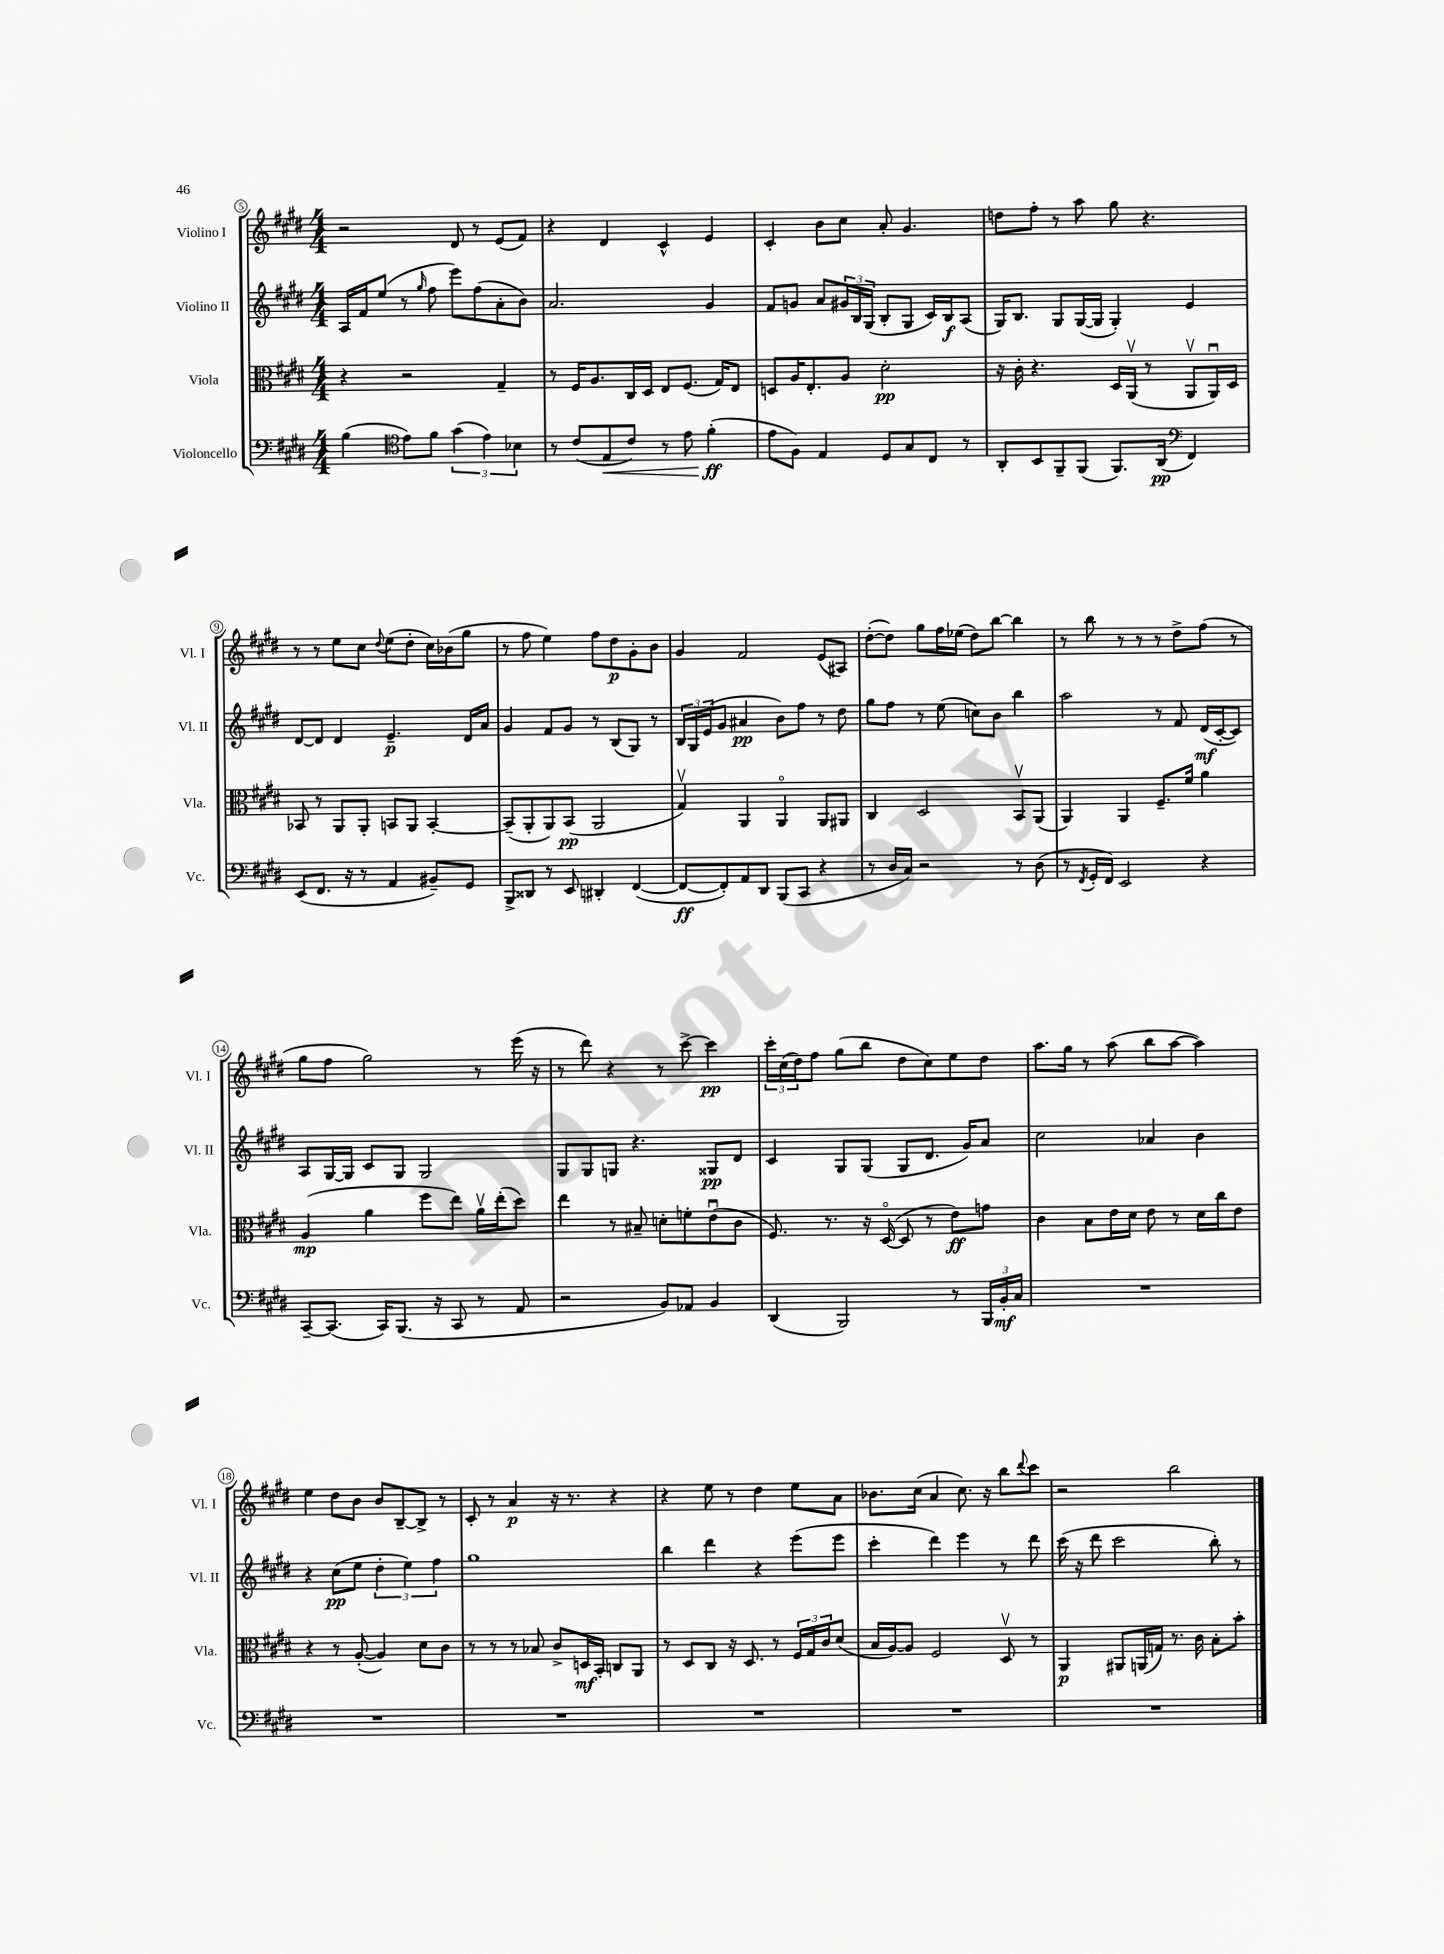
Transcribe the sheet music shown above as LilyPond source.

<<
\new StaffGroup <<
\new Staff = "s0" \with { instrumentName = "Violino I" shortInstrumentName = "Vl. I" } {
    \clef treble \key e \major \numericTimeSignature \time 4/4
    r2 dis'8 r8 e'8( fis'8) |
    r4 dis'4 cis'4-^ e'4 |
    cis'4-. b'8 cis''8 a'8-. gis'4. |
    d''8 fis''8-. r8 a''8 gis''8 r4. |
    r8 r8 e''8 cis''8 \appoggiatura { dis''8 } e''8( dis''8-. cis''16) bes'16( gis''8 |
    r8 fis''8 e''4) fis''8 dis''8\p gis'8-. b'8 |
    gis'4 fis'2 e'8( ais8) |
    dis''8~-.( dis''8) gis''8 fis''16 ees''16( dis''8) b''8~ b''4 |
    r8 b''8 r8 r8 r8 dis''8-> fis''8( r8 |
    gis''8 fis''8 gis''2) r8 e'''16( r16 |
    r8 dis'''8) r4 r8 cis'''8~-> cis'''4\pp |
    \tuplet 3/2 { cis'''16-. cis''16( dis''16) } fis''8 gis''8( b''8 dis''8 cis''8) e''8 dis''8 |
    a''8. gis''16 r8 a''8( b''8 a''8~ a''4) |
    e''4 dis''8 b'8 b'8 b8~-- b8-> r8 |
    cis'8-. r8 a'4\p r16 r8. r4 |
    r4 e''8 r8 dis''4 e''8 a'8 |
    bes'8. cis''16( a'4 cis''8.) r16 b''8 \appoggiatura { dis'''8 } cis'''8 |
    r2 b''2 \bar "|." |
}
\new Staff = "s1" \with { instrumentName = "Violino II" shortInstrumentName = "Vl. II" } {
    \clef treble \key e \major \numericTimeSignature \time 4/4
    a16 fis'16 e''8( r8 \grace { gis''16 } fis''8 e'''8) fis''8( a'8-. b'8) |
    a'2. gis'4 |
    fis'8 g'8 a'8 \tuplet 3/2 { gis'16 b16 gis16( } b8-. gis8 cis'16) b16\f a8( |
    gis16) b8. gis8 gis16~( gis16 gis4-.) e'4 |
    dis'8~ dis'8 dis'4 e'4.--\p dis'16 a'16 |
    gis'4 fis'8 gis'8 r8 b8( gis8) r8 |
    \tuplet 3/2 { b16 gis16 e'16( } gis'8 ais'4\pp b'8) fis''8 r8 dis''8 |
    gis''8 fis''8 r8 e''8( c''8) b'8 b''4 |
    a''2 r8 fis'8 dis'16\mf( cis'16~-. cis'8) |
    a8 gis16~ gis16 cis'8 gis8 gis2 |
    gis8 gis8 g8 r4. gisis8\pp dis'8 |
    cis'4 gis8 gis8( gis8 dis'8. gis'16) a'8 |
    cis''2 aes'4 b'4 |
    r4 cis''8\pp( e''8 \tuplet 3/2 { dis''4-. e''4) fis''4 } |
    gis''1 |
    b''4 dis'''4 r4 e'''8( e'''8 |
    cis'''4-. dis'''4) e'''4 r8 dis'''8 |
    cis'''16( r16 dis'''8 cis'''2 b''8-.) r8 \bar "|." |
}
\new Staff = "s2" \with { instrumentName = "Viola" shortInstrumentName = "Vla." } {
    \clef alto \key e \major \numericTimeSignature \time 4/4
    r4 r2 gis4-- |
    r8 fis16 a8. cis16 dis16 e8 fis8.( gis16) e8 |
    d8 a16 e8.-. a8 dis'2-.\pp |
    r16 cis'16-. r4. dis16 a,16\upbow( r8 a,8\upbow a,16\downbow) dis16 |
    bes,8 r8 a,8 a,8-. b,8 a,8 b,4~-. |
    b,8--( a,8-. a,8) b,8\pp( a,2 |
    gis4\upbow) a,4 a,4\flageolet a,8 ais,8 |
    cis4 dis2 b,8\upbow a,8( |
    a,4) a,4 fis8.-- fis'16 a'4 |
    a4\mp( a'4 fis''8 e''8) a'16\upbow e''16-.( dis''8) |
    e''4 r8 bis8-- d'8-. f'8-. e'8\downbow( cis'8 |
    fis8.) r8. r16 dis16~\flageolet( dis8 r8 e'8\ff) g'8 |
    cis'4 b8 e'16 dis'16 e'8 r8 dis'16 cis''16 e'8 |
    r4 r8 a8~-.( a4) dis'8 cis'8 |
    r8 r8 r8 bes8 cis'8-> d16\mf b,16-. c8 a,8 |
    r8 dis8 cis8 r16 dis8. r8 \tuplet 3/2 { fis16 gis16 cis'16 } dis'8( |
    b16 a16~) a8 fis2 dis8\upbow r8 |
    a,4\p ais,8 a,16( g16) r8. cis'16 b8-. b'8-. \bar "|." |
}
\new Staff = "s3" \with { instrumentName = "Violoncello" shortInstrumentName = "Vc." } {
    \clef bass \key e \major \numericTimeSignature \time 4/4
    b4( \clef tenor e'8) fis'8 \tuplet 3/2 { gis'4( e'4) bes4 } |
    r8 cis'8( e8\< cis'8) r8 e'8 fis'4-.\ff\!( |
    e'8 fis8) e4 dis8 gis8 cis8 r8 |
    a,8-. b,8 fis,8-- fis,8( fis,8.) a,16\pp( \clef bass fis,4) |
    e,8( fis,8. r16 r8 a,4 bis,8--) gis,8 |
    b,,8-> disis,8 r8 e,8 dis,4-. fis,4~( |
    fis,8~\ff fis,8-.) a,8 dis,8 b,,8( cis,8 r4 |
    r8 dis16 cis16) r2 r8 dis8( |
    r8 \acciaccatura { fis,8 } gis,16-. fis,16) e,2 r4 |
    cis,8~-- cis,8.( cis,16) b,,8.( r16 cis,8 r8 a,8 |
    r2 b,8) aes,8 b,4 |
    dis,4( b,,2) r8 \tuplet 3/2 { b,,16 b,16-.\mf cis16 } |
    R1 |
    R1 |
    R1 |
    R1 |
    R1 |
    R1 \bar "|." |
}
>>
>>
\layout { \context { \Score currentBarNumber = #5 \override BarNumber.stencil = #(make-stencil-circler 0.1 0.3 ly:text-interface::print) } }
